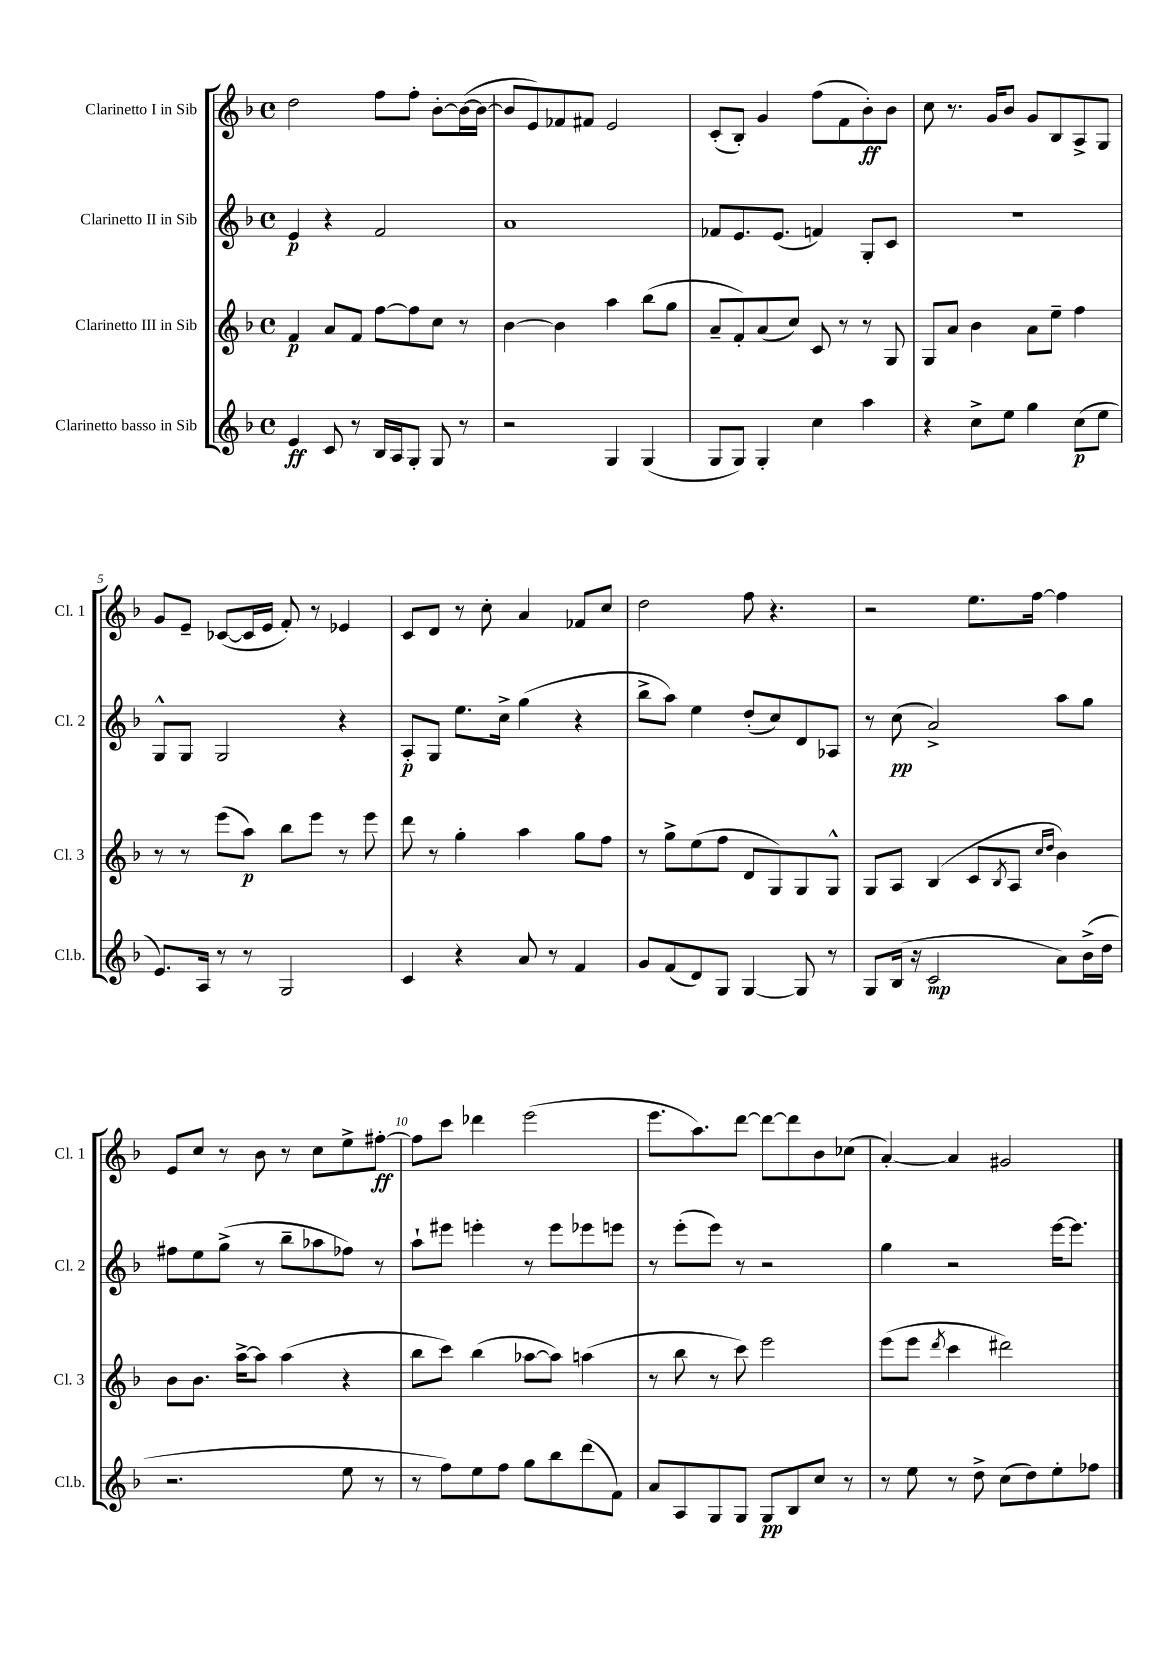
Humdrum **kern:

**kern	**kern	**kern	**kern
*staff4	*staff3	*staff2	*staff1
*clefG2	*clefG2	*clefG2	*clefG2
*k[b-]	*k[b-]	*k[b-]	*k[b-]
*M4/4	*M4/4	*M4/4	*M4/4
*met(c)	*met(c)	*met(c)	*met(c)
4e	4f	4e	2dd
8c	8a	4r	.
8r	8f	.	.
16B-	[8ff	2f	8ff
16A	.	.	.
8G'	8ff]	.	8ff'
8G	8cc	.	[8b-'
8r	8r	.	(16b-_
.	.	.	16b-_
=	=	=	=
2r	[4b-	1a	8b-]
.	.	.	8e)
.	4b-]	.	8f-
.	.	.	8f#
4G	4aa	.	2e
(4G	(8bb-	.	.
.	8gg	.	.
=	=	=	=
8G	8a~	8f-	(8c'
8G)	8f')	8.e	8B-')
4G'	(8a	.	4g
.	.	(8.e	.
.	8cc)	.	.
4cc	8c	4f)	(8ff
.	8r	.	8f
4aa	8r	8G'	8b-')
.	8G	8c	8b-
=	=	=	=
4r	8G	1r	8cc
.	8a	.	8.r
8cc^	4b-	.	.
.	.	.	16g
8ee	.	.	8b-
4gg	8a	.	8g
.	8ee~	.	8B-
(8cc	4ff	.	8A^
8ee	.	.	8G
=	=	=	=
8.e)	8r	8G^^	8g
.	8r	8G	8e~
16A	.	.	.
8r	(8eee	2G	([8c-
8r	8aa)	.	16c-]
.	.	.	16e
2G	8bb-	.	8f')
.	8eee	.	8r
.	8r	4r	4e-
.	8eee	.	.
=	=	=	=
4c	8ddd	8A'	8c
.	8r	8G	8d
4r	4gg'	8.ee	8r
.	.	.	8cc'
.	.	16cc^	.
8a	4aa	(4gg	4a
8r	.	.	.
4f	8gg	4r	8f-
.	8ff	.	8cc
=	=	=	=
8g	8r	8bb-^	2dd
(8f	8gg^	8aa)	.
8d)	(8ee	4ee	.
8G	8ff	.	.
[4G	8d	(8dd'	8ff
.	8G)	8cc)	4.r
8G]	8G	8d	.
8r	8G^^	8A-	.
=	=	=	=
8G	8G	8r	2r
(16B-	8A	(8cc	.
16r	.	.	.
2c	(4B-	2a^)	.
.	8c	.	8.ee
.	8qB-	.	.
.	8A	.	.
.	.	.	[16ff
.	16qqcc	.	.
.	16qqdd	.	.
8a)	4b-)	8aa	4ff]
(16b-^	.	8gg	.
16dd	.	.	.
=	=	=	=
2.r	8b-	8ff#	8e
.	8.b-	8ee	8cc
.	.	(8gg^	8r
.	[16aa^	.	.
.	8aa]	8r	8b-
.	(4aa	8bb-~	8r
.	.	8aa-	8cc
8ee	4r	8ff-)	8ee^
8r	.	8r	[8ff#'
=	=	=	=
8r	8bb-	8aa`	8ff#]
8ff)	8ccc)	8eee#	8ccc
8ee	(4bb-	4eee'	4ddd-
8ff	.	.	.
8gg	[8aa-	8r	(2eee
8bb-	8aa-])	8eee	.
(8ddd	(4aa	8eee-	.
8f)	.	8eee	.
=	=	=	=
8a	8r	8r	8.eee
8A	8bb-	(8eee'	.
.	.	.	8.aa)
8G	8r	8eee)	.
8G	8ccc)	8r	[8ddd
8G	2eee	2r	8ddd_
8B-	.	.	8ddd]
8cc	.	.	8b-
8r	.	.	(8cc-
=	=	=	=
8r	(8eee	4gg	[4a')
8ee	8eee	.	.
.	8qddd	.	.
8r	4ccc	2r	4a]
8dd^	.	.	.
(8cc	2ddd#)	.	2g#
8dd)	.	.	.
8ee'	.	[16eee	.
.	.	8.eee]	.
8ff-	.	.	.
==	==	==	==
*-	*-	*-	*-
